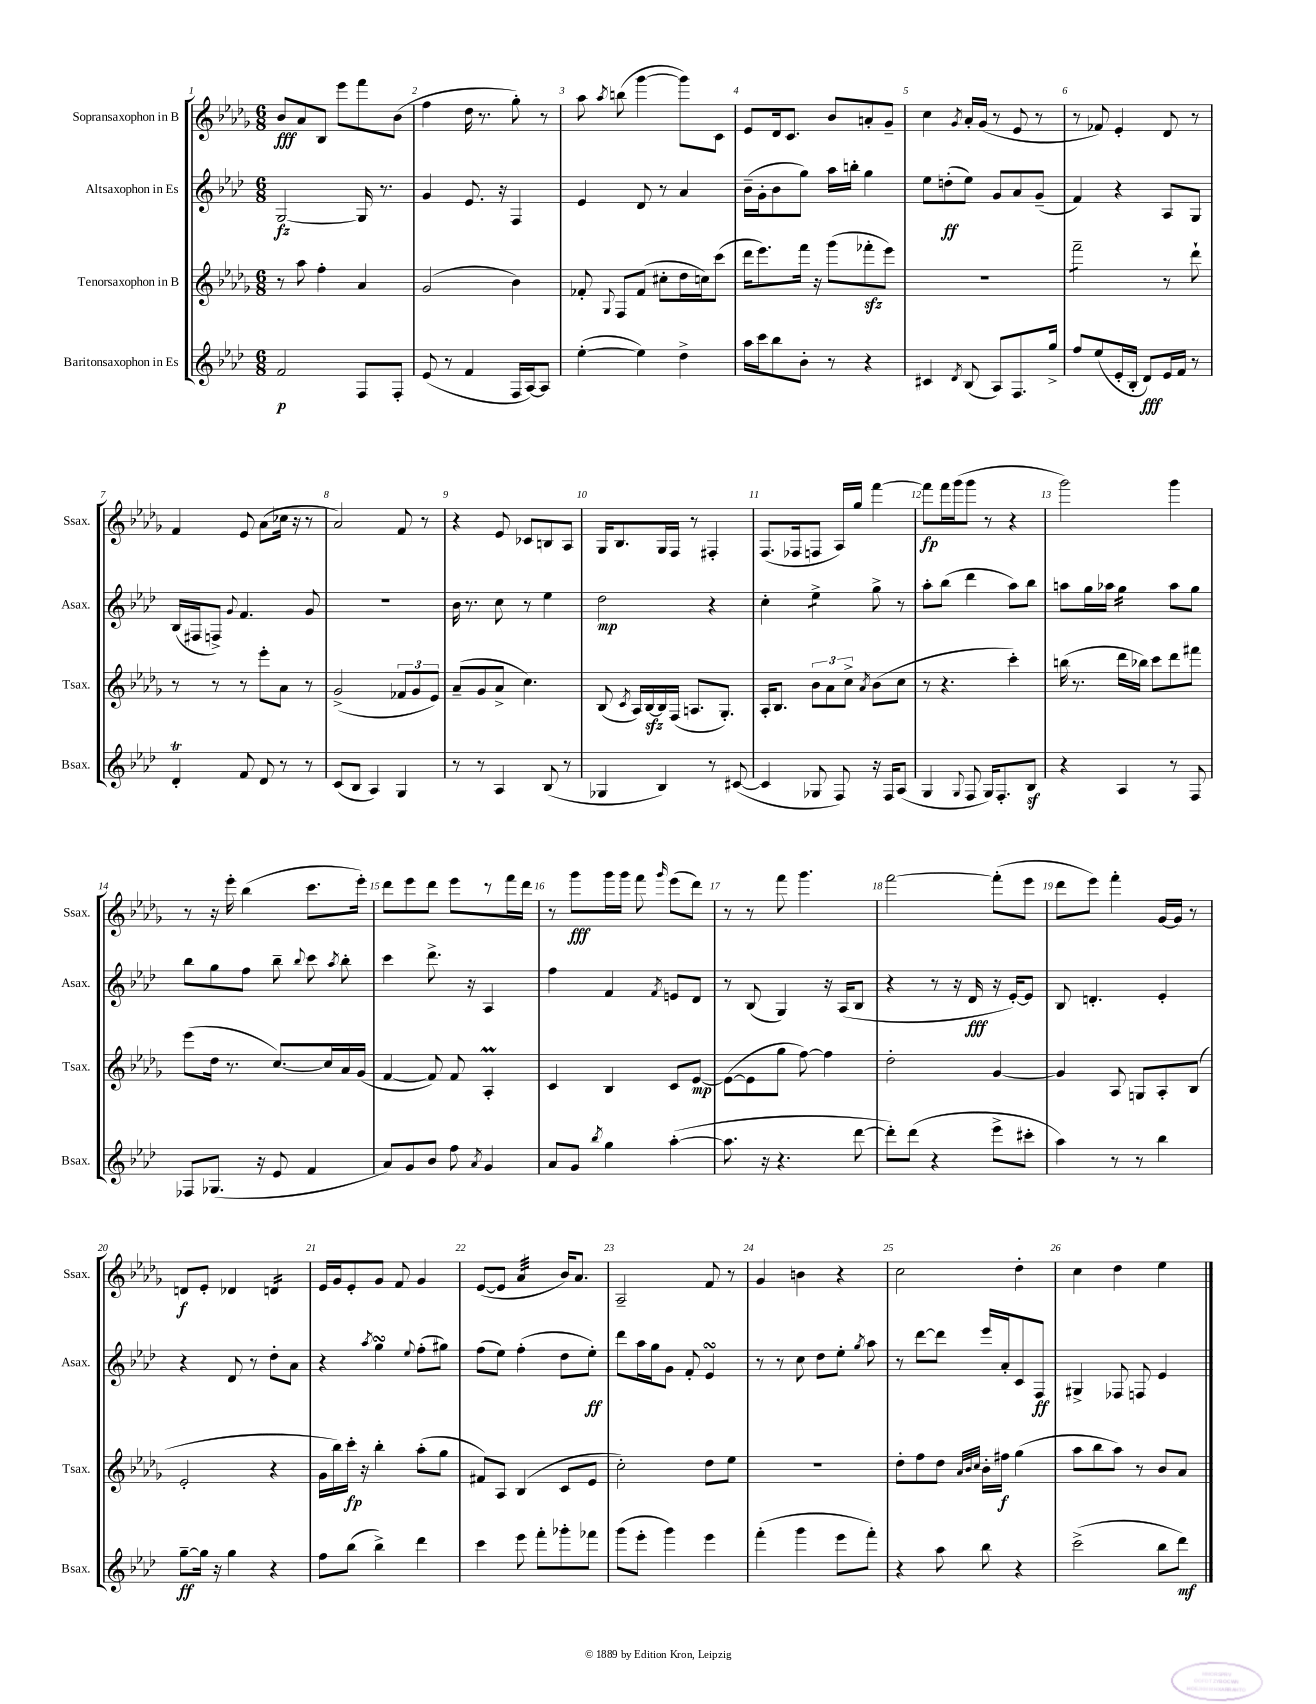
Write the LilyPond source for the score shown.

<<
\new StaffGroup <<
\new Staff = "s0" \with { instrumentName = "Sopransaxophon in B" shortInstrumentName = "Ssax." } {
    \clef treble \key des \major \numericTimeSignature \time 6/8
    \autoBeamOff bes'8[\fff aes'8 bes8] ees'''8[ f'''8 bes'8]( |
    f''4 des''16 r8. ges''8-.) r8 |
    aes''8 \acciaccatura { aes''8 } b''8( ges'''4~ ges'''8[) c'8] |
    ees'8[ des'16 c'8.] bes'8[ a'8-. ges'8]-- |
    c''4 \acciaccatura { ges'8 } aes'16[-. ges'16]( r8 ees'8 r8 |
    r8 fes'8) ees'4-. des'8 r8 |
    f'4 ees'8 aes'8[( ces''16] r16 r8 |
    aes'2) f'8 r8 |
    r4 ees'8 ces'8[ b8 aes8] |
    ges16[ bes8. ges16 f16] r8 fis4-. |
    f8.[( fes16 f8] aes16[) ges''16] f'''4~ |
    f'''8[\fp f'''16 ges'''16( ges'''8] r8 r4 |
    ges'''2) ges'''4 |
    r8 r16 ees'''16-. bes''4( c'''8.[ ees'''16]-.) |
    des'''8[ ees'''8 des'''8] ees'''8[ r8 f'''16 des'''16] |
    r8 ges'''8[\fff ges'''16 ges'''16] f'''8 \grace { ges'''16 } ees'''8[( des'''8]) |
    r8 r8 f'''8 ges'''4. |
    f'''2~ f'''8[-.( ees'''8] |
    des'''8[ ees'''8]) f'''4-. ges'16[~ ges'16] r8 |
    d'8[\f ees'8]-. des'4 d'4:16 |
    ees'16[ ges'16 ees'8-. ges'8] f'8 ges'4 |
    ees'8[~( ees'8] aes'4:32 bes'16[) aes'8.] |
    aes2-- f'8 r8 |
    ges'4 b'4 r4 |
    c''2 des''4-. |
    c''4 des''4 ees''4 \bar "|." |
}
\new Staff = "s1" \with { instrumentName = "Altsaxophon in Es" shortInstrumentName = "Asax." } {
    \clef treble \key aes \major \numericTimeSignature \time 6/8
    \autoBeamOff g2~\fz g16 r8. |
    g'4 ees'8. r16 f4 |
    ees'4 des'8 r8 aes'4 |
    bes'16[--( g'16-. bes'8 g''8]) aes''16[ b''16]-. g''4 |
    ees''8[ d''8-.\ff( ees''8]) g'8[ aes'8 g'8]--( |
    f'4) r4 aes8[ g8] |
    bes16[( fis16 f8]->) \appoggiatura { g'8 } f'4. g'8 |
    R2. |
    bes'16 r8. c''8 r8 ees''4 |
    des''2\mp r4 |
    c''4-. ees''4:8-> g''8-> r8 |
    aes''8[-. bes''8]( des'''4 aes''8[) bes''8] |
    a''8[ g''16 aes''16] g''4:16 aes''8[ g''8] |
    bes''8[ g''8 f''8] bes''8-- \appoggiatura { bes''8 } c'''8 \acciaccatura { aes''8 } bes''8-. |
    c'''4 des'''8.-> r16 aes4 |
    f''4 f'4 \acciaccatura { f'8 } e'8[ des'8] |
    r8 bes8( g4) r16 aes16[( bes8] |
    r4 r8 r16 des'16\fff r16 ees'16[~-.) ees'8] |
    bes8 d'4.-. ees'4-. |
    r4 des'8 r8 des''8[-. aes'8] |
    r4 \acciaccatura { aes''8 } g''4\turn \appoggiatura { ees''8 } f''8[-.( gis''8]) |
    f''8[( ees''8]) f''4-.( des''8[ ees''8]-.\ff) |
    des'''8[ aes''16 g''16 g'8] f'8-. ees'4\turn |
    r8 r8 c''8 des''8[ ees''8]-. \acciaccatura { g''8 } aes''8 |
    r8 des'''8[~ des'''8] ees'''16[ aes'16-. c'8 f8]\ff |
    gis4-> fes8 f8 ees'4 \bar "|." |
}
\new Staff = "s2" \with { instrumentName = "Tenorsaxophon in B" shortInstrumentName = "Tsax." } {
    \clef treble \key des \major \numericTimeSignature \time 6/8
    \autoBeamOff r8 aes''8 f''4-. aes'4 |
    ges'2( bes'4) |
    fes'8-. \appoggiatura { ges8 } f8[ fes'8]( cis''8[-. des''16 c''16) c'''8]( |
    des'''16[ ees'''8.) f'''16] r16 ges'''8[( fes'''8-.\sfz ees'''8]) |
    R2. |
    f'''2:8-- r8 des'''8-! |
    r8 r8 r8 ees'''8[-. aes'8] r8 |
    ges'2->( \tuplet 3/2 { fes'8[ ges'8 ees'8]) } |
    aes'8[--( ges'8 aes'8]-> c''4.) |
    bes8( \acciaccatura { c'8 } aes16[) bes16~\sfz bes16 f16]( a8.[ ges8.]-.) |
    aes16[-. bes8.] \tuplet 3/2 { bes'8[ aes'8 c''8]-> } \acciaccatura { aes'8 } bes'8[( c''8] |
    r8 r4. c'''4-.) |
    b''16( r8. des'''16[ bes''16]) c'''8[ des'''8 fis'''8] |
    ees'''8[( des''16] r8. c''8.[~) c''16 aes'16 ges'16]( |
    f'4~ f'8) f'8 aes4-.\prall |
    c'4 bes4 c'8[ ees'8]~\mp |
    ees'8[~( ees'8 ges''8] f''8~) f''4 |
    des''2-. ges'4~ |
    ges'4 aes8 g8[ aes8-. bes8]( |
    ees'2-. r4 |
    ges'16[ bes''16) c'''16]-.\fp r16 bes''4-. aes''8[-.( ges''8] |
    fis'8[) aes8] bes4( c'8[ ees'8] |
    c''2-.) des''8[ ees''8] |
    r2. |
    des''8[-. f''8 des''8] \grace { aes'32[ bes'32 c''32] } bes'16[-. fis''16]\f ges''4( |
    aes''8[ bes''8 aes''8]) r8 bes'8[ aes'8] \bar "|." |
}
\new Staff = "s3" \with { instrumentName = "Baritonsaxophon in Es" shortInstrumentName = "Bsax." } {
    \clef treble \key aes \major \numericTimeSignature \time 6/8
    \autoBeamOff f'2\p f8[ f8]-. |
    ees'8( r8 f'4 f16[ aes16~) aes8] |
    ees''4~-.( ees''4) des''4-> |
    aes''16[ c'''16 bes''8 bes'8]-. r8 r4 |
    cis'4 \acciaccatura { des'8 } bes8( aes8[) f8. g''16]-> |
    f''8[ ees''8( ees'16-. bes16]-. des'8[\fff) ees'16 f'16] r8 |
    des'4-.\trill f'8 des'8 r8 r8 |
    c'8[( bes8] aes4) g4 |
    r8 r8 aes4 bes8( r8 |
    ges4 bes4) r8 cis'8~( |
    cis'4 ges8 f8) r16 f16[ aes8]( |
    g4 \appoggiatura { g8 } f8 g16[) f8.-. bes8]\sf |
    r4 aes4 r8 f8 |
    fes8[ ges8.]( r16 ees'8 f'4 |
    aes'8[) g'8 bes'8] f''8 \acciaccatura { aes'8 } g'4 |
    aes'8[ g'8] \acciaccatura { bes''8 } g''4 aes''4~-.( |
    aes''8. r16 r4. des'''8~ |
    des'''8[-.) des'''8]( r4 ees'''8[-> cis'''8]-. |
    aes''4) r8 r8 bes''4 |
    g''8[~--\ff g''16] r16 g''4 r4 |
    f''8[ bes''8]( bes''4->) des'''4 |
    c'''4 ees'''8 f'''8[-. ges'''8-. fes'''8] |
    g'''8[( ees'''8]-. g'''4) ees'''4 |
    f'''4-.( g'''4 ees'''8[ f'''8]-.) |
    r4 aes''8 bes''8 r4 |
    c'''2->( bes''8[ des'''8]\mf) \bar "|." |
}
>>
>>
\layout { \context { \Score \override BarNumber.break-visibility = ##(#f #t #t) barNumberVisibility = #all-bar-numbers-visible } }
